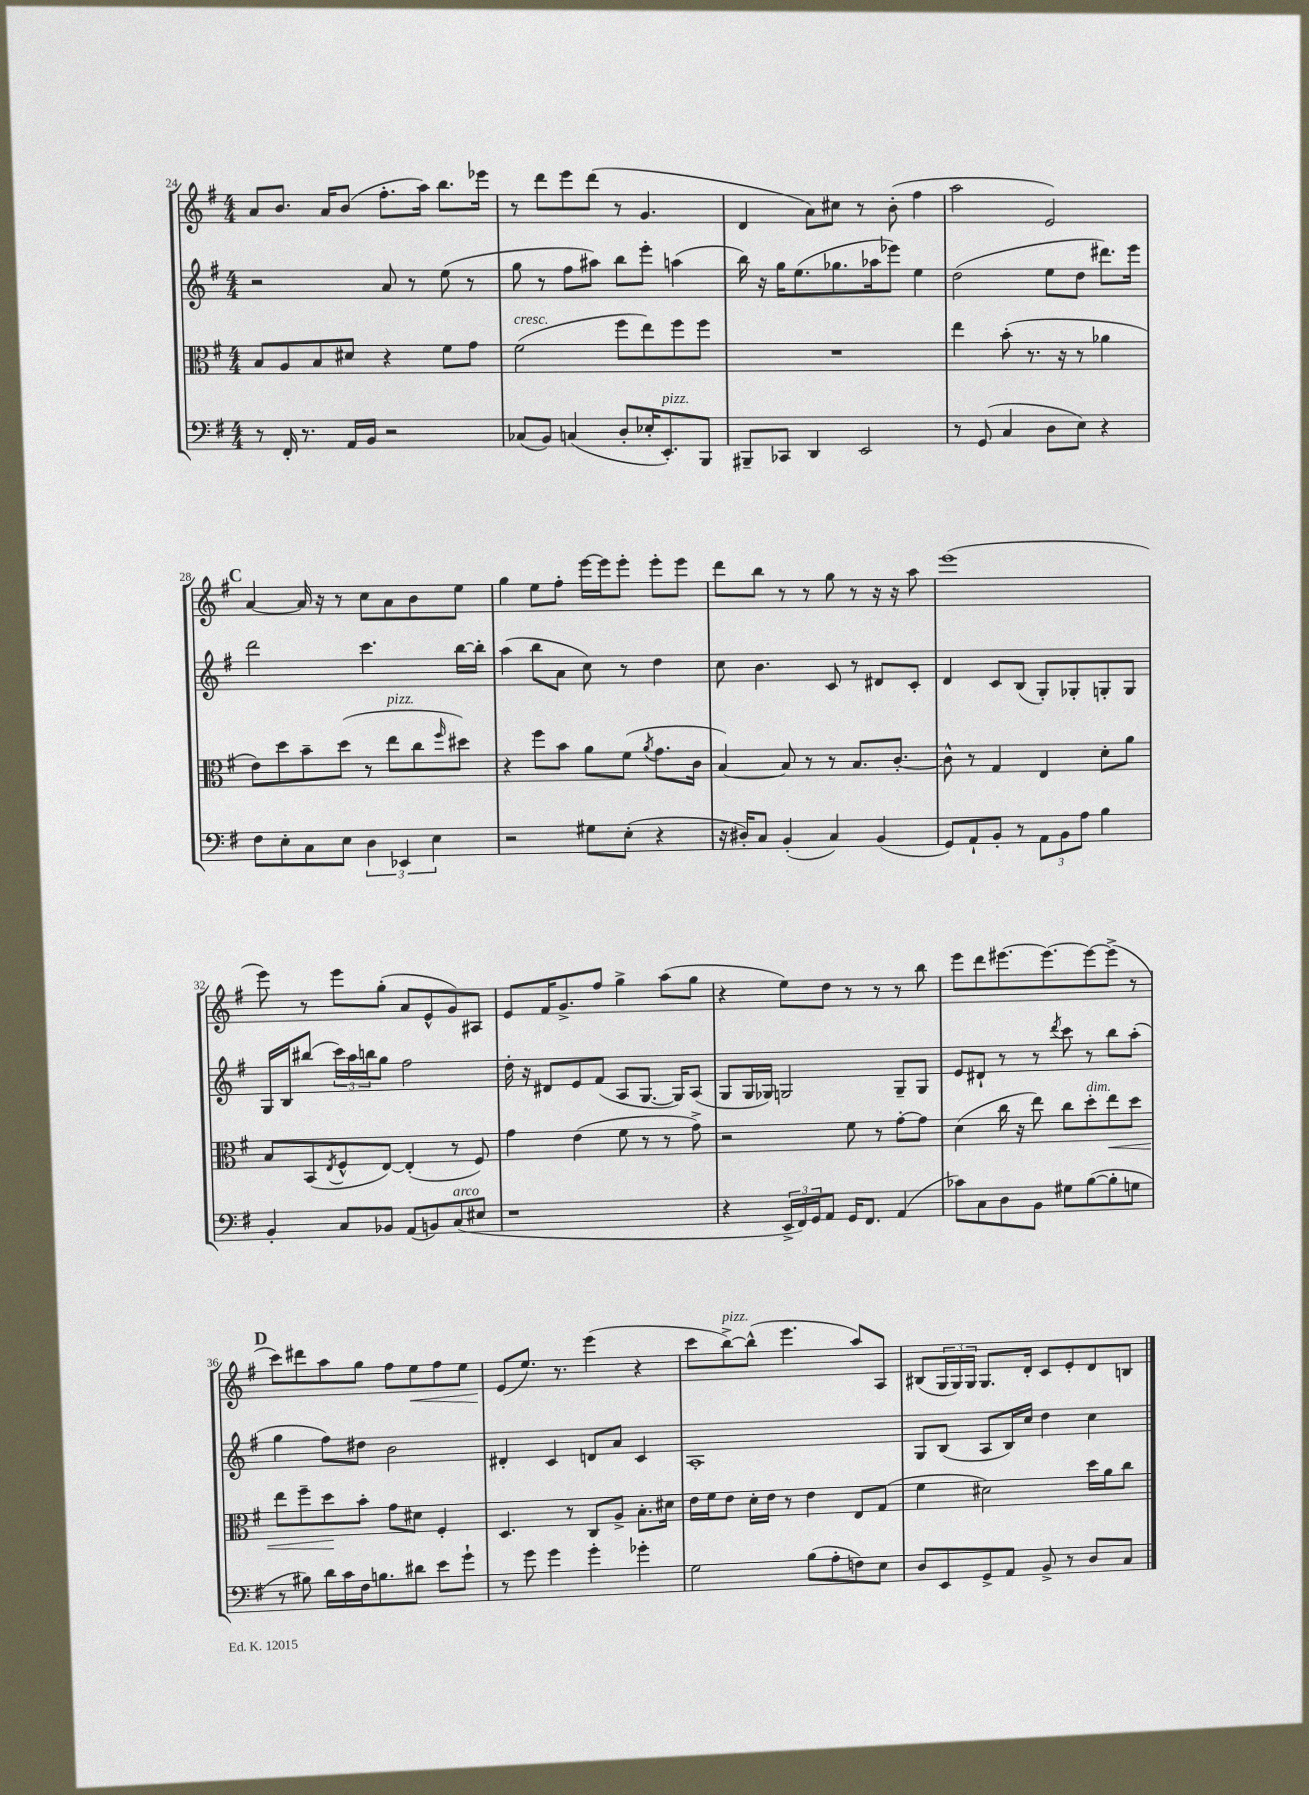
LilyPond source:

<<
\new StaffGroup <<
\new Staff = "s0" {
    \clef treble \key g \major \numericTimeSignature \time 4/4
    a'8 b'8. a'16 b'8( fis''8.-. a''16) b''8. ees'''16 |
    r8 d'''8 e'''8 d'''8( r8 g'4. |
    d'4 a'8) cis''8 r8 b'8-.( fis''4 |
    a''2 e'2) |
    \mark \markup { \bold "C" } a'4~ a'16 r16 r8 c''8 a'8 b'8 e''8 |
    g''4 e''8 fis''8-. e'''16~ e'''16 e'''8-. e'''8-. e'''8 |
    d'''8 b''8 r8 r8 g''8 r8 r16 r16 a''8 |
    e'''1( |
    e'''8) r8 e'''8 g''8-.( a'8 e'8-^ g'8) ais8 |
    e'8 fis'16 g'8.-> fis''8 g''4-> a''8( g''8 |
    r4 e''8) d''8 r8 r8 r8 b''8 |
    e'''8 d'''8 eis'''8.~ eis'''8.~ eis'''8~ eis'''8->( r8 |
    \mark \markup { \bold "D" } c'''8) dis'''8 a''8 g''8 fis''8 e''8\< fis''8 e''8 |
    e'8\!( e''8.) r8. e'''4( r4 |
    c'''8 b''8~->^\markup { \italic "pizz." }) b''8-^( e'''4. a''8) a8 |
    bis8( \tuplet 3/2 { g16 g16) g16 } g8. d'16-. c'8 e'8-. d'8 b8 \bar "|." |
}
\new Staff = "s1" {
    \clef treble \key g \major \numericTimeSignature \time 4/4
    r2 a'8 r8 e''8( r8 |
    g''8 r8 fis''8 ais''8) b''8 e'''8-. a''4( |
    b''16) r16 g''16 e''8.( ges''8. aes''16 ees'''8) e''4 |
    d''2( e''8 d''8 dis'''8.) e'''16 |
    \mark \markup { \bold "C" } d'''2 c'''4. b''16~ b''16-. |
    a''4( b''8 a'8 c''8) r8 d''4 |
    c''8 b'4. c'8 r8 dis'8 c'8-. |
    d'4 c'8 b8( g8-.) ges8-. g8-. g8 |
    g16 b16 bis''8( \tuplet 3/2 { c'''16) a''16 b''16 } g''8 fis''2 |
    d''16-. r16 dis'8 e'8 fis'8( a8 g8.~ g16) a8( |
    g8 g16 ges16) g2 g8-- g8 |
    e'8 dis'8-! r8 r8 \acciaccatura { d'''8 } c'''8 r8 b''8 a''8-.( |
    \mark \markup { \bold "D" } g''4 fis''8) dis''8 b'2 |
    dis'4-. c'4 d'8 a'8 c'4 |
    a1-. |
    g8 b8( a8 b16) c''16 d''4 c''4 \bar "|." |
}
\new Staff = "s2" {
    \clef alto \key g \major \numericTimeSignature \time 4/4
    b8 a8 b8 dis'8 r4 fis'8 g'8 |
    fis'2^\markup { \italic "cresc." }( fis''8 e''8) fis''8 fis''8 |
    R1 |
    e''4 b'8-.( r8. r16 r8 aes'4 |
    \mark \markup { \bold "C" } e'8) d''8 b'8-- d''8( r8 e''8^\markup { \italic "pizz." } c''8 \grace { fis''16 } dis''8) |
    r4 fis''8 b'8 a'8 fis'8( \acciaccatura { a'8 } g'8. c'16 |
    b4~) b8 r8 r8 b8. c'8.~-. |
    c'8-^ r8 g4 e4 d'8-. a'8 |
    b8 b,8( \acciaccatura { e8 } fis8-^ e8~) e4-.( r8 fis8) |
    g'4 e'4( fis'8 r8 r8 g'8->) |
    r2 fis'8 r8 g'8~-. g'8 |
    d'4( c''16 r16 e''8) c''8 d''8-.^\markup { \italic "dim." } e''8\< d''8 |
    \mark \markup { \bold "D" } e''8 fis''8-- d''8\! b'8-. g'8 dis'8 fis4-. |
    d4. r8 c8 a8-> b8.-. dis'16 |
    e'16 fis'16 e'8 d'16-. e'16 r8 e'4 e8 g8( |
    fis'4 dis'2) d''16 a'16 c''8 \bar "|." |
}
\new Staff = "s3" {
    \clef bass \key g \major \numericTimeSignature \time 4/4
    r8 fis,16-. r8. a,16 b,16 r2 |
    ces8( b,8) c4( d8-. ees16-. e,8.-.^\markup { \italic "pizz." }) b,,8 |
    bis,,8-- ces,8 d,4 e,2 |
    r8 g,8( c4 d8 e8) r4 |
    \mark \markup { \bold "C" } fis8 e8-. c8 e8 \tuplet 3/2 { d4 ees,4 e4 } |
    r2 gis8 e8-.( r4 |
    r16 dis16-.) c8 b,4-.( c4) b,4( |
    g,8) a,8-! b,8-. r8 \tuplet 3/2 { a,8 b,8 a8 } b4 |
    b,4-. c8 bes,8 a,8( b,8) c8^\markup { \italic "arco" }( eis8 |
    r1 |
    r4 \tuplet 3/2 { e,16-> fis,16) g,16 } a,8 g,16 fis,8. a,4( |
    ces'8) c8 d8 b,8 gis8 b8~( b8-. g8 |
    \mark \markup { \bold "D" } r8 bis8) d'16 c'16 fis16 b8. dis'8 e'8 g'8-! |
    r8 g'8 g'4 g'4-. ges'4-. |
    g2 b8( a8-. f8) e8 |
    d8 e,8 g,8-> a,8 b,8-> r8 d8 c8 \bar "|." |
}
>>
>>
\layout { \context { \Score currentBarNumber = #24 } }
